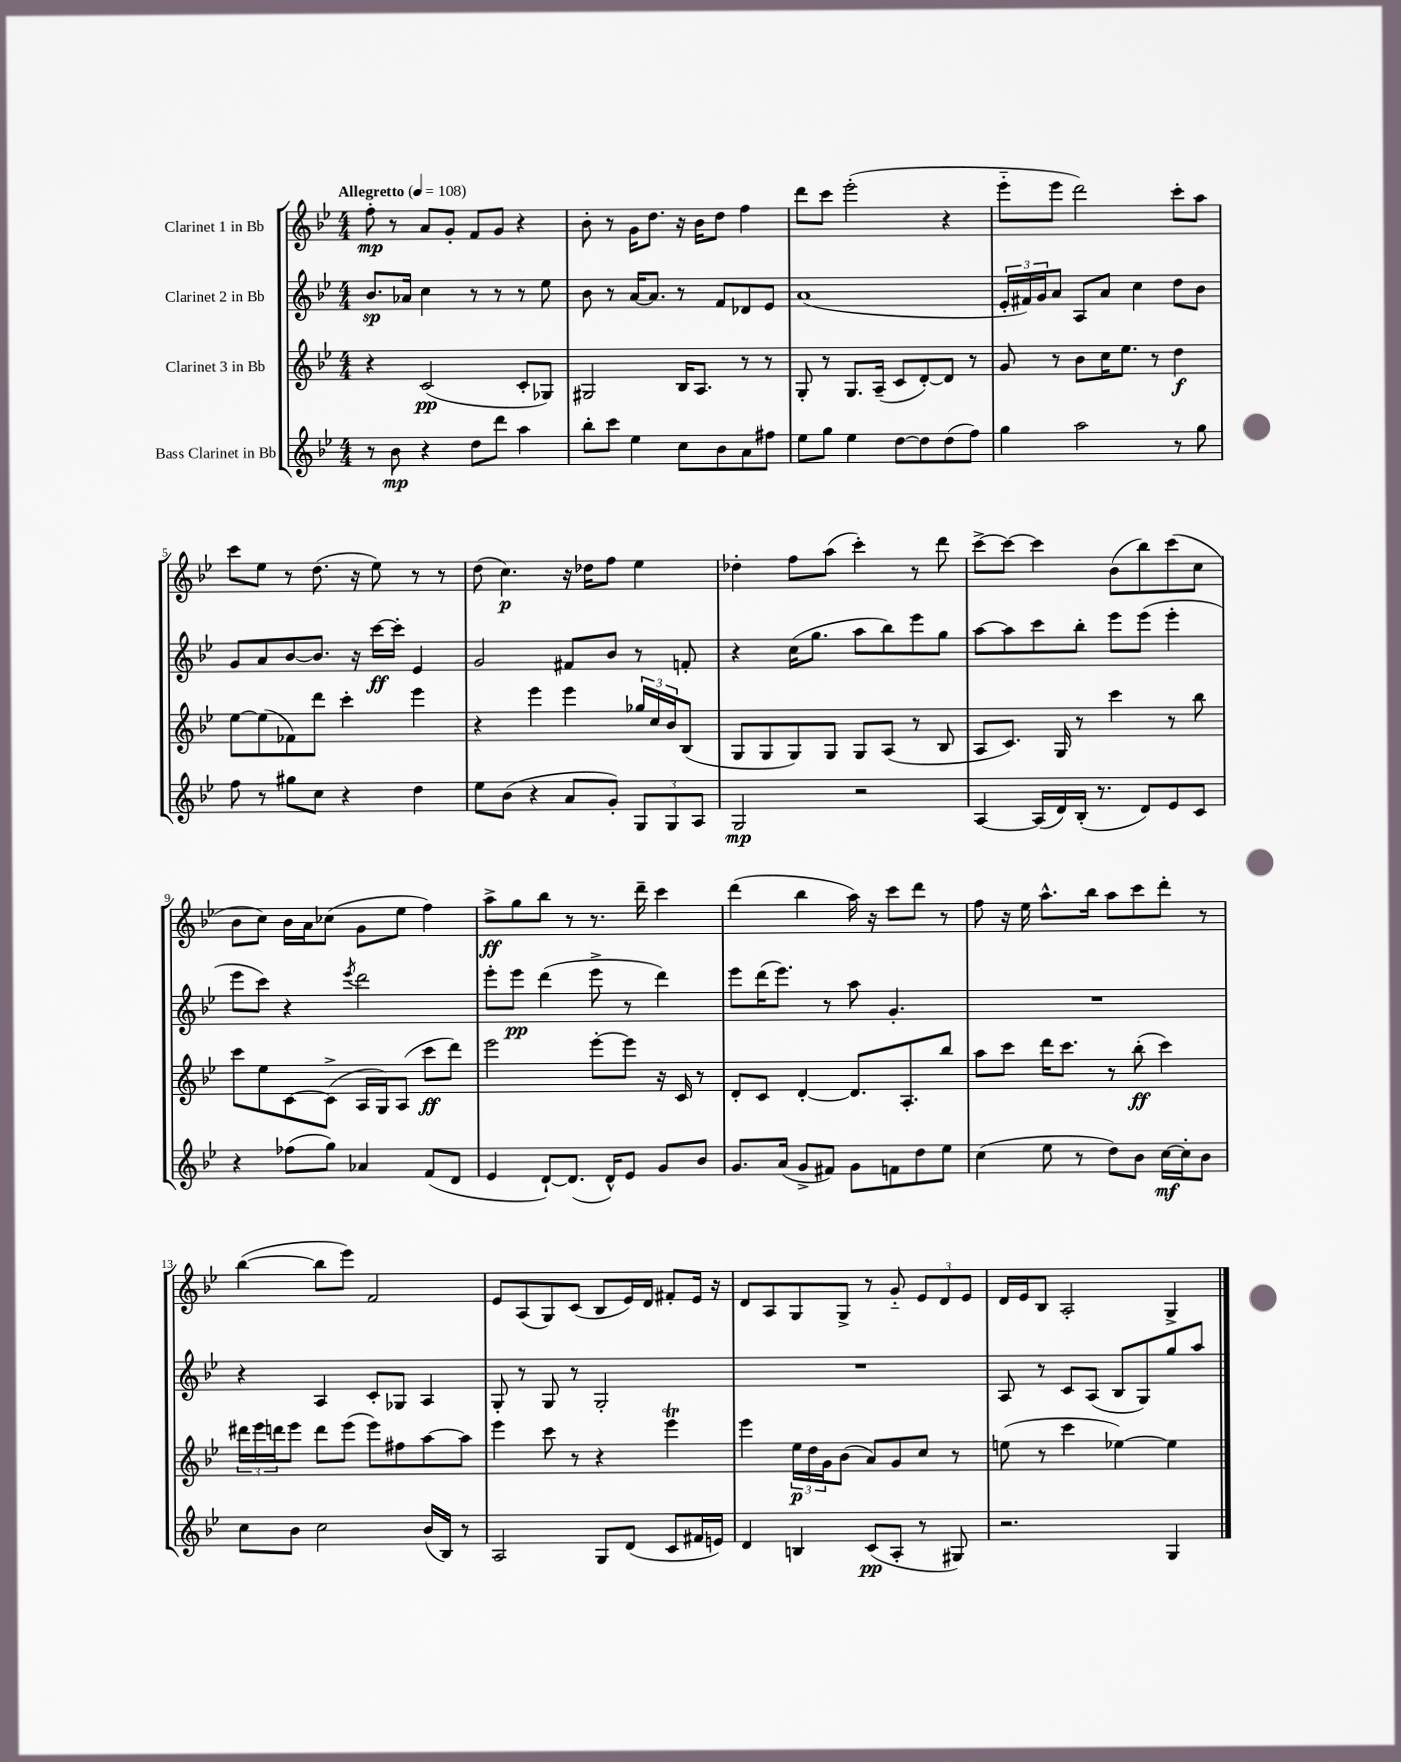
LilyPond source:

<<
\new StaffGroup <<
\new Staff = "s0" \with { instrumentName = "Clarinet 1 in Bb" } {
    \clef treble \key bes \major \numericTimeSignature \time 4/4 \tempo "Allegretto" 4 = 108
    f''8-.\mp r8 a'8 g'8-. f'8 g'8 r4 |
    bes'8-. r8 g'16 d''8. r16 bes'16 d''8 f''4 |
    d'''8 c'''8 ees'''2-.( r4 |
    ees'''8-_ ees'''8 d'''2) c'''8-. a''8 |
    c'''8 ees''8 r8 d''8.( r16 ees''8) r8 r8 |
    d''8( c''4.\p) r16 des''16 f''8 ees''4 |
    des''4-. f''8 a''8( c'''4-.) r8 d'''8 |
    c'''8~-> c'''8~ c'''4 bes'8( bes''8) c'''8( c''8 |
    bes'8 c''8) bes'16 a'16 ces''8( g'8 ees''8 f''4) |
    a''8->\ff g''8 bes''8 r8 r8. d'''16-- c'''4 |
    d'''4( bes''4 a''16) r16 c'''8 d'''8 r8 |
    f''8 r16 ees''16 a''8.-^ bes''16 a''8 c'''8 d'''8-. r8 |
    bes''4~( bes''8 ees'''8) f'2 |
    ees'8 a8( g8) c'8( bes8 ees'16) d'16 fis'8-. ees'16 r16 |
    d'8 a8 g8 g8-> r8 g'8-_ \tuplet 3/2 { ees'8 d'8 ees'8 } |
    d'16 ees'16 bes8 a2-. g4-> \bar "|." |
}
\new Staff = "s1" \with { instrumentName = "Clarinet 2 in Bb" } {
    \clef treble \key bes \major \numericTimeSignature \time 4/4
    bes'8.\sp aes'16 c''4 r8 r8 r8 ees''8 |
    bes'8 r8 a'16~ a'8. r8 f'8 des'8 ees'8 |
    a'1( |
    \tuplet 3/2 { ees'16-. fis'16) g'16 } a'8 a8 a'8 c''4 d''8 bes'8 |
    g'8 a'8 bes'8~ bes'8. r16 c'''16~\ff c'''16-. ees'4 |
    g'2 fis'8 bes'8 r8 f'8-. |
    r4 c''16( g''8. a''8 bes''8) ees'''8 g''8 |
    a''8~ a''8 c'''8 bes''8-. ees'''8 ees'''8( ees'''4-. |
    ees'''8 c'''8) r4 \acciaccatura { ees'''8 } d'''2 |
    ees'''8-. ees'''8\pp d'''4( ees'''8-> r8 d'''4) |
    ees'''8 d'''16( ees'''8.) r8 a''8 g'4.-. |
    R1 |
    r4 a4 c'8-. ges8 a4 |
    g8-. r8 g8 r8 g2-. |
    R1 |
    a8 r8 c'8 a8( bes8 g8) g''8 a''8 \bar "|." |
}
\new Staff = "s2" \with { instrumentName = "Clarinet 3 in Bb" } {
    \clef treble \key bes \major \numericTimeSignature \time 4/4
    r4 c'2\pp( c'8-. ges8) |
    gis2 bes16 a8. r8 r8 |
    g8-. r8 g8. a16--( c'8 d'8~-.) d'8 r8 |
    g'8 r8 bes'8 c''16 ees''8. r8 d''4\f |
    ees''8~ ees''8( fes'8) d'''8 c'''4-. ees'''4 |
    r4 ees'''4 ees'''4 \tuplet 3/2 { ges''16 c''16 bes'16 } bes8( |
    g8 g8 g8) g8 g8 a8( r8 bes8 |
    a8 c'8.) g16 r8 c'''4 r8 bes''8 |
    c'''8 ees''8 c'8~ c'8->( a16 g16) a8( c'''8\ff d'''8) |
    ees'''2 ees'''8~-. ees'''8 r16 c'16 r8 |
    d'8-. c'8 d'4~-. d'8. a8.-. bes''8 |
    a''8 c'''8 d'''16 c'''8. r8 bes''8-.\ff( c'''4) |
    \tuplet 3/2 { dis'''16 ees'''16 d'''16 } ees'''8 d'''8 ees'''8( ees'''8) fis''8 a''8~ a''8 |
    ees'''4 c'''8 r8 r4 ees'''4\trill |
    ees'''4 \tuplet 3/2 { ees''16\p d''16 g'16 } bes'8( a'8) g'8 c''8 r8 |
    e''8( r8 c'''4 ees''4~) ees''4 \bar "|." |
}
\new Staff = "s3" \with { instrumentName = "Bass Clarinet in Bb" } {
    \clef treble \key bes \major \numericTimeSignature \time 4/4
    r8 bes'8\mp r4 d''8 d'''8 a''4 |
    bes''8-. c'''8 ees''4 c''8 bes'8 a'8 fis''8 |
    ees''8 g''8 ees''4 d''8~ d''8 d''8( f''8) |
    g''4 a''2 r8 g''8 |
    f''8 r8 gis''8 c''8 r4 d''4 |
    ees''8 bes'8( r4 a'8 g'8-.) \tuplet 3/2 { g8 g8 a8 } |
    g2\mp r2 |
    a4~ a16( d'16) bes16-.( r8. d'8) ees'8 c'8 |
    r4 fes''8( g''8) aes'4 f'8( d'8 |
    ees'4 d'8~-!) d'8.( d'16-^) ees'8 g'8 bes'8 |
    g'8. a'16( g'8-> fis'8) g'8 f'8 d''8 ees''8 |
    c''4( ees''8 r8 d''8) bes'8 c''16~\mf c''16-. bes'8 |
    c''8 bes'8 c''2 bes'16( bes16) r8 |
    a2 g8 d'8( c'8 fis'16 e'16) |
    d'4 b4 c'8\pp( a8-. r8 gis8) |
    r2. g4 \bar "|." |
}
>>
>>
